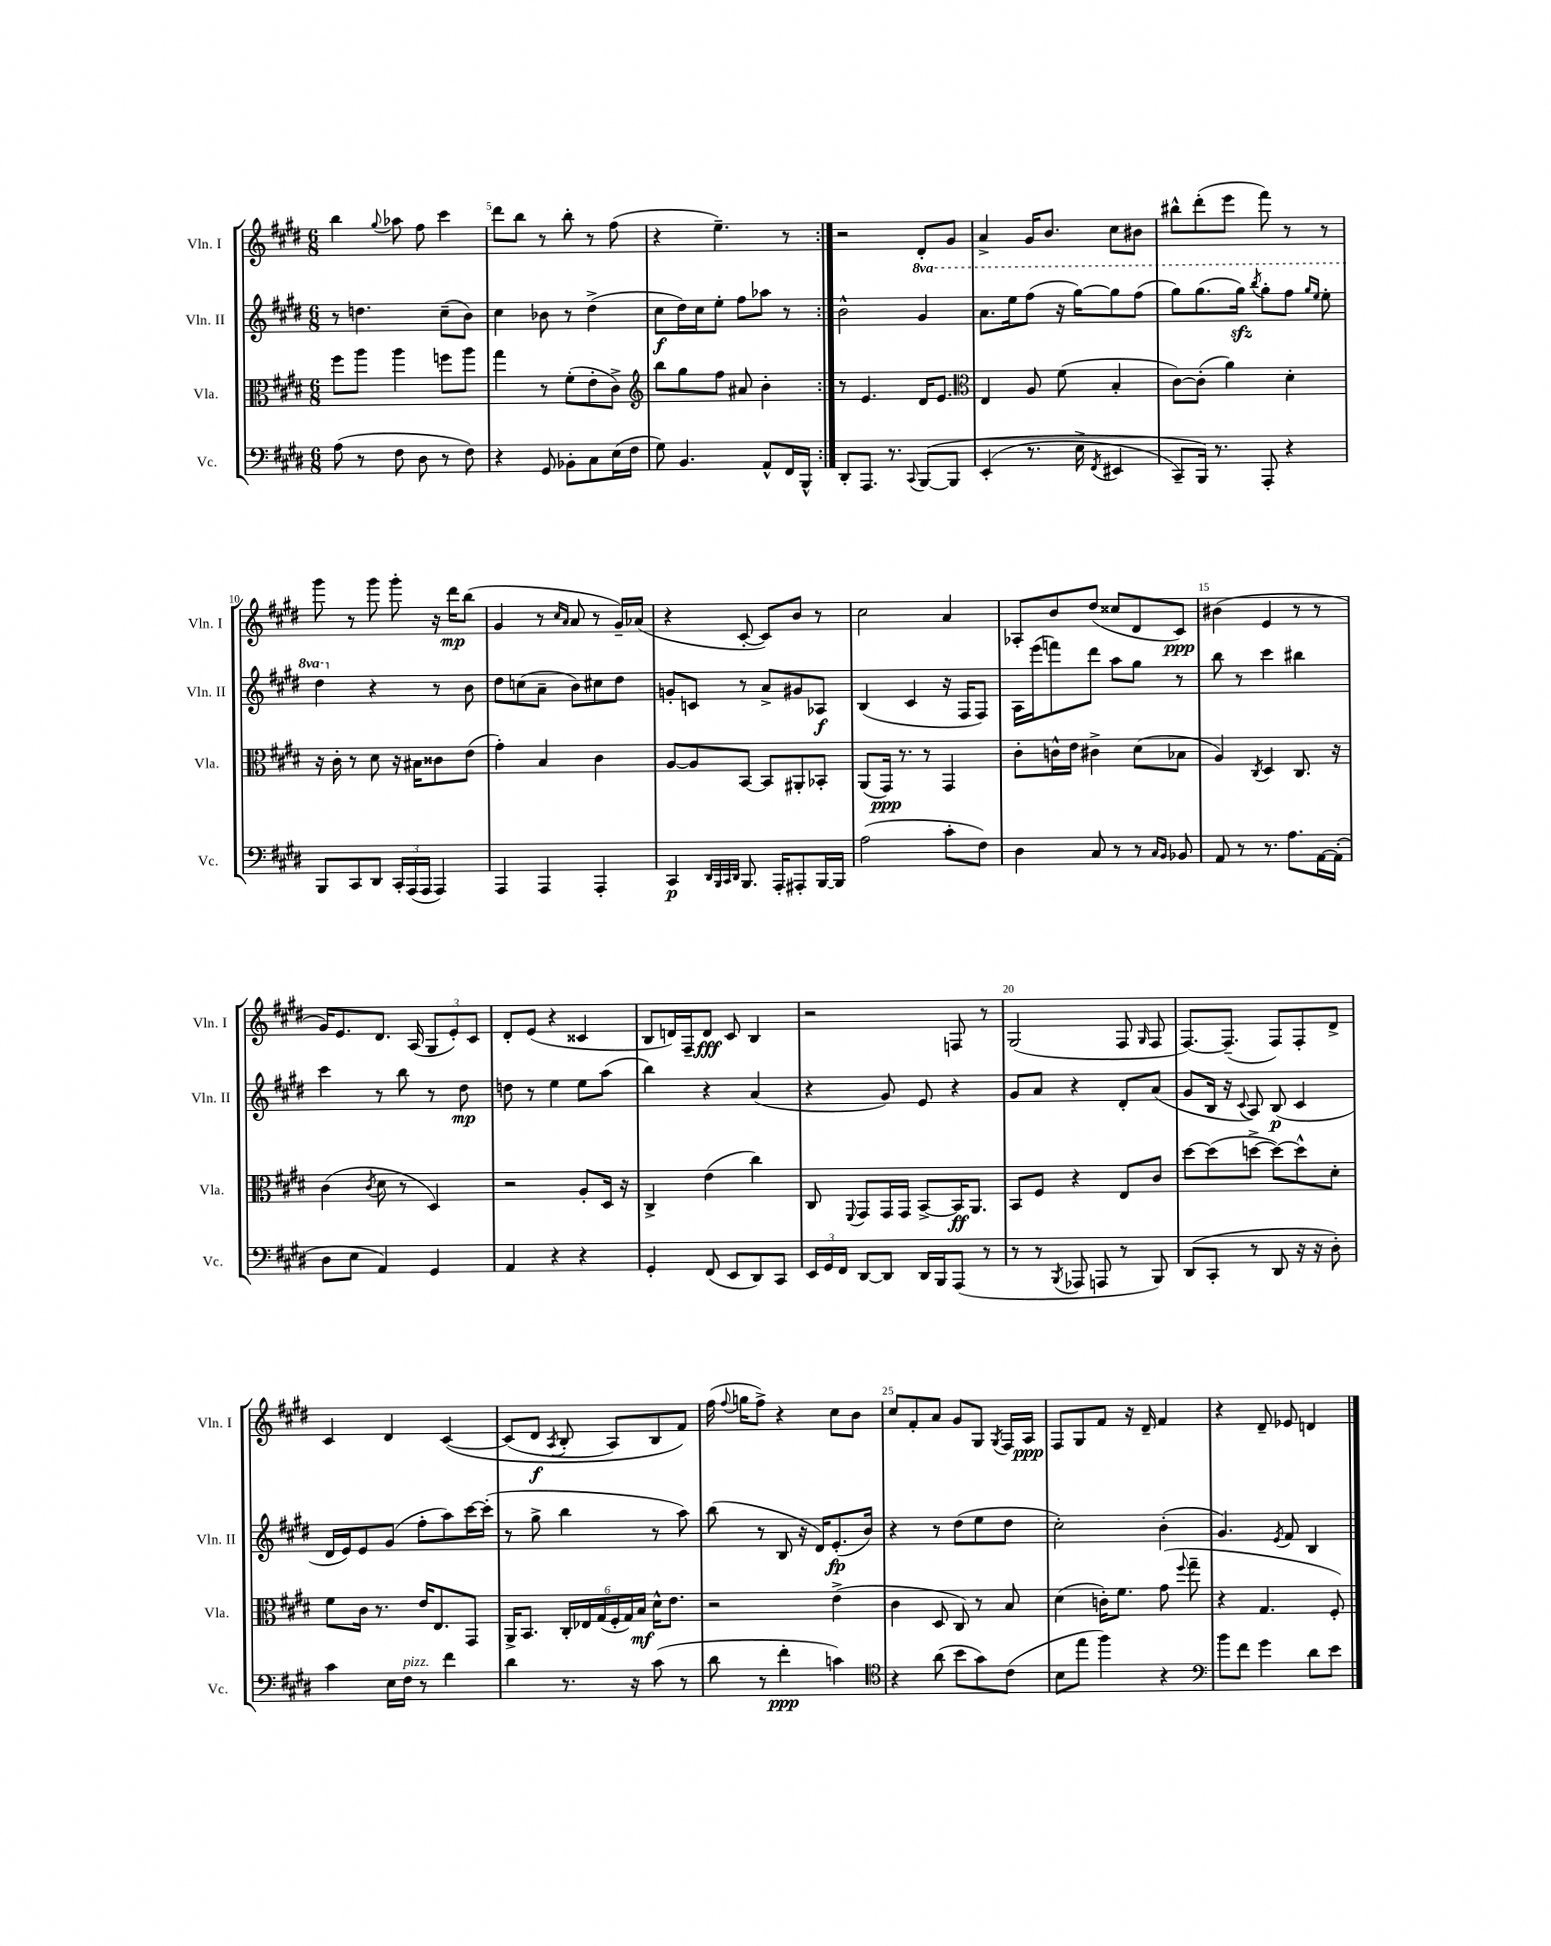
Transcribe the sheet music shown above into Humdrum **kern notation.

**kern	**kern	**kern	**kern
*staff4	*staff3	*staff2	*staff1
*clefF4	*clefC3	*clefG2	*clefG2
*k[f#c#g#d#]	*k[f#c#g#d#]	*k[f#c#g#d#]	*k[f#c#g#d#]
*M6/8	*M6/8	*M6/8	*M6/8
(8A	8ff#	8r	4bb
8r	8aa	4.dd	.
.	.	.	8qqgg#
8F#	4aa	.	8aa-
8D#	.	.	8ff#
8r	8ff	(8cc#~	4ccc#
8F#)	8aa	8b)	.
=	=	=	=
4r	4gg#	4cc#	8ddd#
.	.	.	8bb
8GG#	8r	8b-	8r
8BB-'	(8f#'	8r	8bb'
8C#	8e'	(4dd#^	8r
(16E	8c#^)	.	(8ff#
16F#	.	.	.
=	=	=	=
*	*clefG2	*	*
8G#)	8bb	8cc#	4r
4.BB	8gg#	16dd#)	.
.	.	16cc#	.
.	8ff#	8ee'	4.ee~)
.	8a#	8ff#	.
8AA^^	4b'	8aa-	.
16FF#	.	8r	8r
16BBB^^	.	.	.
=:|!	=:|!	=:|!	=:|!
8DD#'	8r	2b^^	2r
8.AAA	4.e	.	.
8.r	.	.	.
8qqCC#	.	.	.
&([8BBB	16d#	4gg#	8d#'
.	8.e	.	.
8BBB]	.	.	8g#
=	=	=	=
*	*clefC3	*	*
(4EE'	4E	8.aa	4a^
.	.	16eee	.
8.r	8A	(8fff#	16g#
.	.	.	8.b
.	(8f#	16r	.
16E^	.	[16ggg#)	.
8qFF#	.	.	.
4EE#	4B'	8ggg#]	8cc#
.	.	(8fff#	8b#
=	=	=	=
8CC#~)	[8c#)	8ggg#)	8bb#^^
16BBB&)	(8c#']	(8.ggg#	(8ddd#'
8.r	.	.	.
.	4a)	.	8eee
.	.	16ggg#)	.
.	.	8qbbb	.
8AAA'	.	8ggg#'	8fff#)
4r	4d#'	8fff#	8r
.	.	16qqggg#	.
.	.	16qqeee	.
.	.	8eee'	8r
=	=	=	=
8BBB	16r	4ddd#	8ggg#
.	16c#'	.	.
8CC#	8r	.	8r
8DD#	8d#	4r	8ggg#
24CC#'	16r	.	8ggg#'
(24AAA	.	.	.
.	16B#	.	.
24AAA	.	.	.
4AAA)	8c##	8r	16r
.	.	.	16ddd#
.	(8e	8b	(8bb
=	=	=	=
4AAA	4g#')	8dd#	4g#
.	.	(8cc	.
4AAA	4B	8a~	8r
.	.	.	16qqcc#
.	.	.	16qqa
.	.	8b)	8a
4AAA'	4c#	8cc#	8r
.	.	8dd#	16g#~)
.	.	.	(16a-
=	=	=	=
4CC#	[8A	8g'	4r
.	8A]	8c	.
32qqDD#	.	.	.
32qqBBB	.	.	.
32qqCC#	.	.	.
32qqDD#	.	.	.
8.BBB	[8BB	8r	[8c#'
.	8BB]	8a^	8c#])
16AAA'	.	.	.
8AAA#'	8AA#'	8g#	8b
[16BBB	8BB-'	8A-	8r
16BBB]	.	.	.
=	=	=	=
(2A	(8AA	(4B	2cc#
.	16GG#)	.	.
.	8.r	.	.
.	.	4c#	.
.	8r	.	.
8c#'	4GG#	16r	4a
.	.	16F#	.
8F#)	.	8F#)	.
=	=	=	=
4D#	8c#'	16A	8A-'
.	.	(16eee	.
.	16c^^	8fff)	8b
.	16e	.	.
8C#	4c#^	8ddd#	(8dd#
8r	.	8aa	8cc##
8r	(8d#	8gg#	8d#
16qqC#	.	.	.
16qqBB	.	.	.
8BB-	8B-	8r	8c#)
=	=	=	=
8AA	4A)	8bb	(4b#
8r	.	8r	.
.	8qC#	.	.
8.r	4D#	4ccc#	4e
8.A	.	.	.
.	8.C#	4bb#	8r
[16AA	.	.	8r
(16AA']	16r	.	.
=	=	=	=
8D#	(4c#	4ccc#	16g#)
.	.	.	8.e
8E	.	.	.
.	8qc#	.	.
4AA)	8d#	8r	8.d#
.	8r	8bb	.
.	.	.	(16A
4GG#	4D#)	8r	12G#
.	.	.	12e')
.	.	8dd#	.
.	.	.	12c#
=	=	=	=
4AA	2r	8dd	8d#'
.	.	8r	(8e
4r	.	4ee	4r
4r	8A'	8ee	4c##
.	16D#	(8aa	.
.	16r	.	.
=	=	=	=
4GG#'	4C#^	4bb)	8B
.	.	.	16d)
.	.	.	16F#~
(8FF#	(4e	4r	8d
8EE	.	.	8c#
8DD#)	4cc#)	(4a	4B
8CC#	.	.	.
=	=	=	=
24EE	8C#	4r	2r
24GG#	.	.	.
24FF#	.	.	.
.	8qqFF#	.	.
[8DD#	8GG#	.	.
8DD#]	16GG#	8g#)	.
.	16GG#	.	.
16DD#	[8BB^	8e	.
16BBB	.	.	.
(8AAA	16BB]	4r	8F
.	8.AA	.	.
8r	.	.	8r
=	=	=	=
8r	8BB	8g#	(2G#
8r	8F#	8a	.
8qBBB	.	.	.
8AAA-	4r	4r	.
8AAA	.	.	.
8r	8E	8d#'	8F#
.	.	.	16qqG#
8BBB)	8c#	(8a	8F#
=	=	=	=
(8DD#	[8dd#	8g#	[8.F#)
8CC#'	(8dd#]	16B	.
.	.	16r	(8.F#~]
.	.	8qqc#	.
8r	[8dd^	8A)	.
8DD#	8dd_)	(8B	8F#)
16r	8dd^^]	4c#	8F#'
16r	.	.	.
8D#')	8d#'	.	8d#^
=	=	=	=
4c#	8f#	16d#	4c#
.	.	16e)	.
.	16c#	8e	.
.	8.r	.	.
16E	.	(8g#	4d#
16F#	.	.	.
8r	16e	8ff#'	.
.	8.E	.	.
4f#	.	8aa)	&([4c#
.	8GG#	[16ccc#	.
.	.	(16ccc#']	.
=	=	=	=
4d#	16AA^	8r	(8c#]
.	8.BB	.	.
.	.	8gg#^	8d#
.	.	.	8qA
8.r	24C#'	4bb	8B'
.	24E-	.	.
.	(24G#	.	.
.	24F#'	.	8A)
.	24G#)	.	.
16r	.	.	.
.	24B	.	.
(8c#	16d#^^	8r	8B
.	8.e	.	.
8r	.	8aa)	8f#&)
=	=	=	=
8d#	2r	(8bb	(16ff#
.	.	.	8qqff#
.	.	.	16gg
8r	.	8r	8ff#^)
4f#'	.	8B	4r
.	.	16r	.
.	.	16d#)	.
4c)	(4e^	(8.e'	8cc#
.	.	.	8b
.	.	16b)	.
=	=	=	=
*clefC4	*	*	*
4r	4c#	4r	8cc#
.	.	.	8f#'
(8a	8D#	8r	8a
8b	8C#)	(8dd#	8g#
8g#)	8r	8ee	8G#
.	.	.	8qG#
(8c#	8B	8dd#	16F#
.	.	.	16A
=	=	=	=
8B	(4d#	2cc#')	8F#
8ee	.	.	8G#
4ff#)	16c')	.	8f#
.	8.f#	.	.
.	.	.	16r
.	.	.	16d#~
4r	(8g#	(4b'	4f#
.	8qqff#	.	.
.	8gg#~	.	.
=	=	=	=
*clefF4	*	*	*
8b	4r	4.g#)	4r
8f#	.	.	.
4g#	4.G#	.	8d#~
.	.	8qe	.
.	.	8f#	8e-
8d#	.	4B	4d
8e	8F#')	.	.
==	==	==	==
*-	*-	*-	*-
